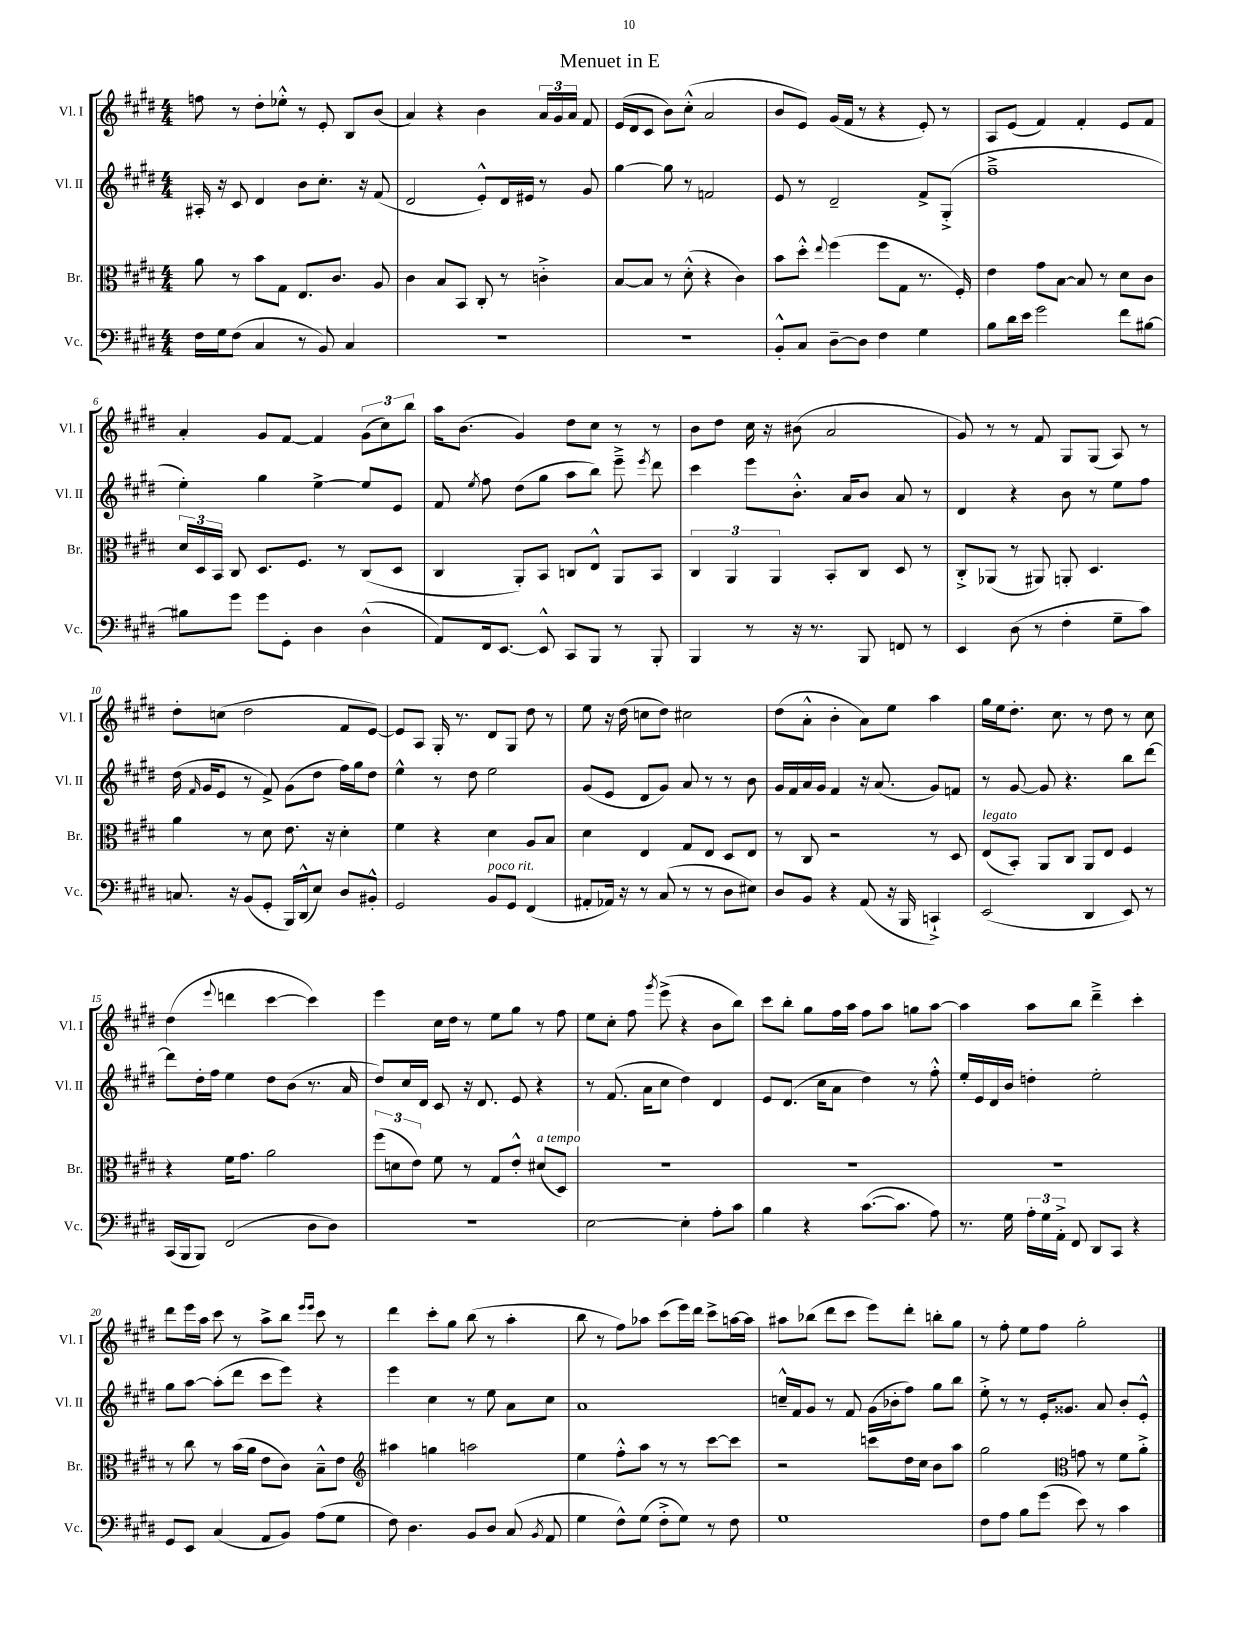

**kern	**kern	**kern	**kern
*part4	*part3	*part2	*part1
*staff4	*staff3	*staff2	*staff1
*I"Vc.	*I"Br.	*I"Vl. II	*I"Vl. I
*I'Vc.	*I'Br.	*I'Vl. II	*I'Vl. I
*clefF4	*clefC3	*clefG2	*clefG2
*k[f#c#g#d#]	*k[f#c#g#d#]	*k[f#c#g#d#]	*k[f#c#g#d#]
*M4/4	*M4/4	*M4/4	*M4/4
=1	=1	=1	=1
16F#\LL	8a\	16A#X'/	8ffn\
16G#\J	.	16r	.
(8F#\J	8r	8c#/	8r
4C#/	8b\L	4d#/	8dd#'\L
.	8G#\J	.	8ee-X'^^\J
8r	8.E/L	8b\L	8r
8BB/)	.	8.cc#'\J	8e'/
.	8.c#/J	.	.
4C#/	.	.	8B/L
.	.	16r	.
.	8A/	(8f#/	(8b/J
=2	=2	=2	=2
1r	4c#\	2d#/	4a/)
.	8B/L	.	4r
.	8BB/J	.	.
.	8C#'/	8e'^^/L)	4b\
.	8r	16d#/L	.
.	.	16e#X/JJ	.
.	4cn'^\	8r	24a/LL
.	.	.	24g#/
.	.	.	24a/JJ
.	.	8g#/	8f#/
=3	=3	=3	=3
1r	[8B/L	[4gg#\	(16e/LL
.	.	.	16d#/J
.	8B/J]	.	8c#/J
.	8r	8gg#\]	8b\L)
.	(8d#'^^\	8r	(8cc#'^^\J
.	4r	2fn/	2a/
.	4c#\)	.	.
=4	=4	=4	=4
8BB'^^/L	8b\L	8e/	8b/L
8C#/J	8dd#'^^\J	8r	8e/J)
.	8qqee/	.	.
[8D#~\L	(4ff#\	2d#~/	(16g#/LL
.	.	.	16f#/JJ
8D#\J]	.	.	8r
4F#\	8ff#\L	.	4r
.	8G#\J	.	.
4G#\	8.r	8f#^/L	8e'/)
.	.	(8G#'^/J	8r
.	16F#'/)	.	.
=5	=5	=5	=5
8B\L	4e\	1ff#~^	8A/L
16d#\L	.	.	(8e/J
16e\JJ	.	.	.
2g#\	8g#\L	.	4f#/)
.	[8B\J	.	.
.	8B/]	.	4f#'/
.	8r	.	.
8f#\L	8d#\L	.	8e/L
[8B#X\J	8c#\J	.	8f#/J
!!LO:LB:g=z
=6	=6	=6	=6
8B#X\L]	24d#/LL	4ee'\)	4a'/
.	24D#/	.	.
.	24BB/JJ	.	.
8g#\J	8C#/	.	.
8g#\L	8.D#/L	4gg#\	8g#/L
8GG#'\J	.	.	[8f#/J
.	8.F#/J	.	.
4D#\	.	[4ee^\	4f#/]
.	8r	.	.
(4D#^^\	(8C#/L	8ee/L]	(12g#\L
.	.	.	12cc#\)
.	8D#/J	8e/J	.
.	.	.	12bb\J
=7	=7	=7	=7
8AA/L)	4C#/	8f#/	16aa\KL
.	.	.	(8.b\J
.	.	8qee/	.
16FF#/k	.	8ff#\	.
[8.EE/J	.	.	.
.	8AA'/L)	(8dd#\L	4g#/)
8EE^^/]	8BB/J	8gg#\J	.
8CC#/L	8Cn/L	8aa\L	8dd#\L
8BBB/J	8E^^/J	8bb\J)	8cc#\J
8r	8AA/L	8eee~^\	8r
.	.	8qeee/	.
8BBB'/	8BB/J	8ddd#\	8r
=8	=8	=8	=8
4BBB/	6C#/	4ccc#\	8b\L
.	.	.	8dd#\J
.	6AA/	.	.
8r	.	8eee\L	16cc#\
.	.	.	16r
.	6AA/	.	.
16r	.	8.b'^^\J	(8b#X\
8.r	.	.	.
.	8BB'/L	.	2a/
.	.	16a/KL	.
8BBB/	8C#/J	8b/J	.
8FFn/	8D#/	8a/	.
8r	8r	8r	.
=9	=9	=9	=9
4EE/	8C#'^/L	4d#/	8g#/)
.	(8AA-X/J	.	8r
(8D#\	8r	4r	8r
8r	8AA#X/)	.	8f#/
4F#'\	8AAn'/	8b\	8G#/L
.	4.D#/	8r	(8G#/J
8G#~\L	.	8ee\L	8A/)
8c#\J)	.	8ff#\J	8r
!!LO:LB:g=z
=10	=10	=10	=10
8.Cn/	4a\	(16dd#\	8dd#'\L
.	.	16qqf#/	.
.	.	16g#/KL	.
.	.	8e/J	(8ccn\J
16r	.	.	.
(8BB/L	8r	8r	2dd#\
8GG#'/J	8d#\	8f#^/)	.
16BBB/LL)	8.e\	(8g#\L	.
(16DD#^^/J	.	.	.
8E/J)	.	8dd#\J	.
.	16r	.	.
8D#/L	4d#'\	16ff#\LL)	8f#/L
.	.	16gg#\J	.
8BB#X'^^/J	.	8dd#\J	[8e/J)
=11	=11	=11	=11
2GG#/	4f#\	4ee^^\	8e/L]
.	.	.	8A/J
.	4r	8r	16G#'/
.	.	.	8.r
.	.	8dd#\	.
!LO:TX:a:i:t=poco rit.	!	!	!
8BB/L	4d#\	2ee\	8d#/L
8GG#/J	.	.	8G#/J
(4FF#/	8A/L	.	8dd#\
.	8B/J	.	8r
=12	=12	=12	=12
8AA#X'/L	4d#\	(8g#/L	8ee\
16AA-X/Jk)	.	8e/J	16r
16r	.	.	(16dd#\
8r	4E/	8d#/L	8ccn\L
(8C#/	.	8g#/J)	8dd#\J)
8r	8G#/L	8a/	2cc#X\
8r	8E/J	8r	.
8D#\L	8D#/L	8r	.
8E#X\J)	8E/J	8b\	.
=13	=13	=13	=13
8D#/L	8r	16g#/LL	(8dd#\L
.	.	16f#/	.
8BB/J	8C#/	16a/	8a'^^\J
.	.	16g#/JJ	.
4r	2r	4f#/	4b'\
(8AA/	.	16r	8a\L)
.	.	(8.a/	.
16r	.	.	8ee\J
16BBB/	.	.	.
4CCn`^/)	8r	8g#/L)	4aa\
.	8D#/	8fn/J	.
=14	=14	=14	=14
!	!LO:TX:a:i:t=legato	!	!
(2EE/	(8E/L	8r	16gg#\LL
.	.	.	16ee\J
.	8BB'/J)	[8g#/	8.dd#'\J
.	8AA/L	8g#/]	.
.	.	.	8.cc#\
.	8C#/J	4.r	.
4DD#/	8AA/L	.	8r
.	8E/J	.	8dd#\
8EE/)	4F#/	8bb\L	8r
8r	.	[8ddd#\J	8cc#\
!!LO:LB:g=z
=15	=15	=15	=15
(16CC#/LL	4r	8ddd#\L]	(4dd#\
16BBB/J	.	.	.
8BBB/J)	.	16dd#'\L	.
.	.	16ff#\JJ	.
.	.	.	8qqeee/
(2FF#/	16f#\KL	4ee\	4dddn\
.	8.g#\J	.	.
.	2a\	8dd#\L	[4ccc#\
.	.	(8b\J	.
8D#\L	.	8.r	4ccc#\])
8D#\J)	.	.	.
.	.	16a/	.
=16	=16	=16	=16
1r	(12ff#\L	8dd#/L)	4eee\
.	12dn\	.	.
.	.	16cc#/L	.
.	12e\J)	.	.
.	.	16d#/JJ	.
.	8f#\	8c#/	16cc#\LL
.	.	.	16dd#\JJ
.	8r	16r	8r
.	.	8.d#/	.
.	8G#/L	.	8ee\L
.	8e'^^/J	8e/	8gg#\J
!	!LO:TX:a:i:t=a tempo	!	!
.	(8d#X/L	4r	8r
.	8D#/J)	.	8ff#\
=17	=17	=17	=17
[2E\	1r	8r	8ee\L
.	.	(8.f#/	8cc#'\J
.	.	.	8ff#\
.	.	16a\KL	.
.	.	.	8qggg#/
.	.	8cc#\J	(8eee^\
4E'\]	.	4dd#\)	4r
8A'\L	.	4d#/	8b\L
8c#\J	.	.	8bb\J)
=18	=18	=18	=18
4B\	1r	8e/L	8ccc#\L
.	.	(8.d#/J	8bb'\J
4r	.	.	8gg#\L
.	.	16cc#\KL	.
.	.	8a\J	16ff#\L
.	.	.	16aa\JJ
([8.c#\L	.	4dd#\)	8ff#\L
.	.	.	8aa\J
8.c#\J]	.	.	.
.	.	8r	8ggn\L
8A\)	.	8ff#'^^\	[8aa\J
=19	=19	=19	=19
8.r	1r	16ee'/LL	4aa\]
.	.	16e/	.
.	.	16d#/	.
16G#\	.	16b/JJ	.
24A'\LL	.	4ddn'\	8aa\L
24G#\	.	.	.
24AA'^\JJ	.	.	.
8FF#/	.	.	8bb\J
8DD#/L	.	2ee'\	4ddd#~^\
8CC#/J	.	.	.
4r	.	.	4ccc#'\
!!LO:LB:g=z
=20	=20	=20	=20
8GG#/L	8r	8gg#\L	8ddd#\L
8EE/J	8cc#\	[8aa\J	16eee\L
.	.	.	16aa\JJ
(4C#/	8r	(8aa'\L]	8ccc#\
.	(16b\LL	8ddd#\J	8r
.	16a\JJ	.	.
8AA/L	8e\L	8ccc#\L	8aa^\L
8BB/J)	8c#\J)	8eee\J)	8bb\J
.	.	.	16qqeee/LL
.	.	.	16qqeee/JJ
(8A\L	8B~^^\L	4r	8ccc#\
8G#\J	8e\J	.	8r
=21	=21	=21	=21
*	*clefG2	*	*
8F#\)	4aa#X\	4eee\	4ddd#\
4.D#\	.	.	.
.	4ggn\	4cc#\	8ccc#'\L
.	.	.	8gg#\J
8BB/L	2aan\	8r	(8bb\
8D#/J	.	8ee\	8r
(8C#/	.	8a\L	4aa'\
8qBB/	.	.	.
8AA/	.	8cc#\J	.
=22	=22	=22	=22
4G#\	4ee\	1a	8bb\
.	.	.	8r
8F#^^\L)	8ff#'^^\L	.	8ff#\L)
(8G#\J	8aa\J	.	8aa-X\J
8F#'^\L	8r	.	(8ccc#\L
8G#\J)	8r	.	16eee\L)
.	.	.	16ddd#\JJ
8r	[8ccc#\L	.	8ccc#^\L
8F#\	8ccc#\J]	.	[16aan\L
.	.	.	16aa\JJ]
=23	=23	=23	=23
1G#	2r	16ccn~^^/LL	8aa#X\L
.	.	16f#/J	.
.	.	8g#/J	(8bb-X\J
.	.	8r	8ddd#\L
.	.	8f#/	8ccc#\J
.	8cccn\L	(16g#\LL	8eee\L)
.	.	16b-X'\J	.
.	16dd#\L	8ff#\J)	8ddd#'\J
.	16cc#\JJ	.	.
.	8b\L	8gg#\L	8bbn'\L
.	8aa\J	8bb\J	8gg#\J
=24	=24	=24	=24
8F#\L	2gg#\	8ee'^\	8r
8A\J	.	8r	8ff#'\
8B\L	.	8r	8ee\L
(8g#\J	.	16e'/KL	8ff#\J
.	.	8.g##X/J	.
*	*clefC3	*	*
8e\)	8gn\	.	2gg#'\
8r	8r	8a/	.
4c#\	8f#\L	8b'/L	.
.	8a'^\J	8e'^^/J	.
==	==	==	==
*-	*-	*-	*-
